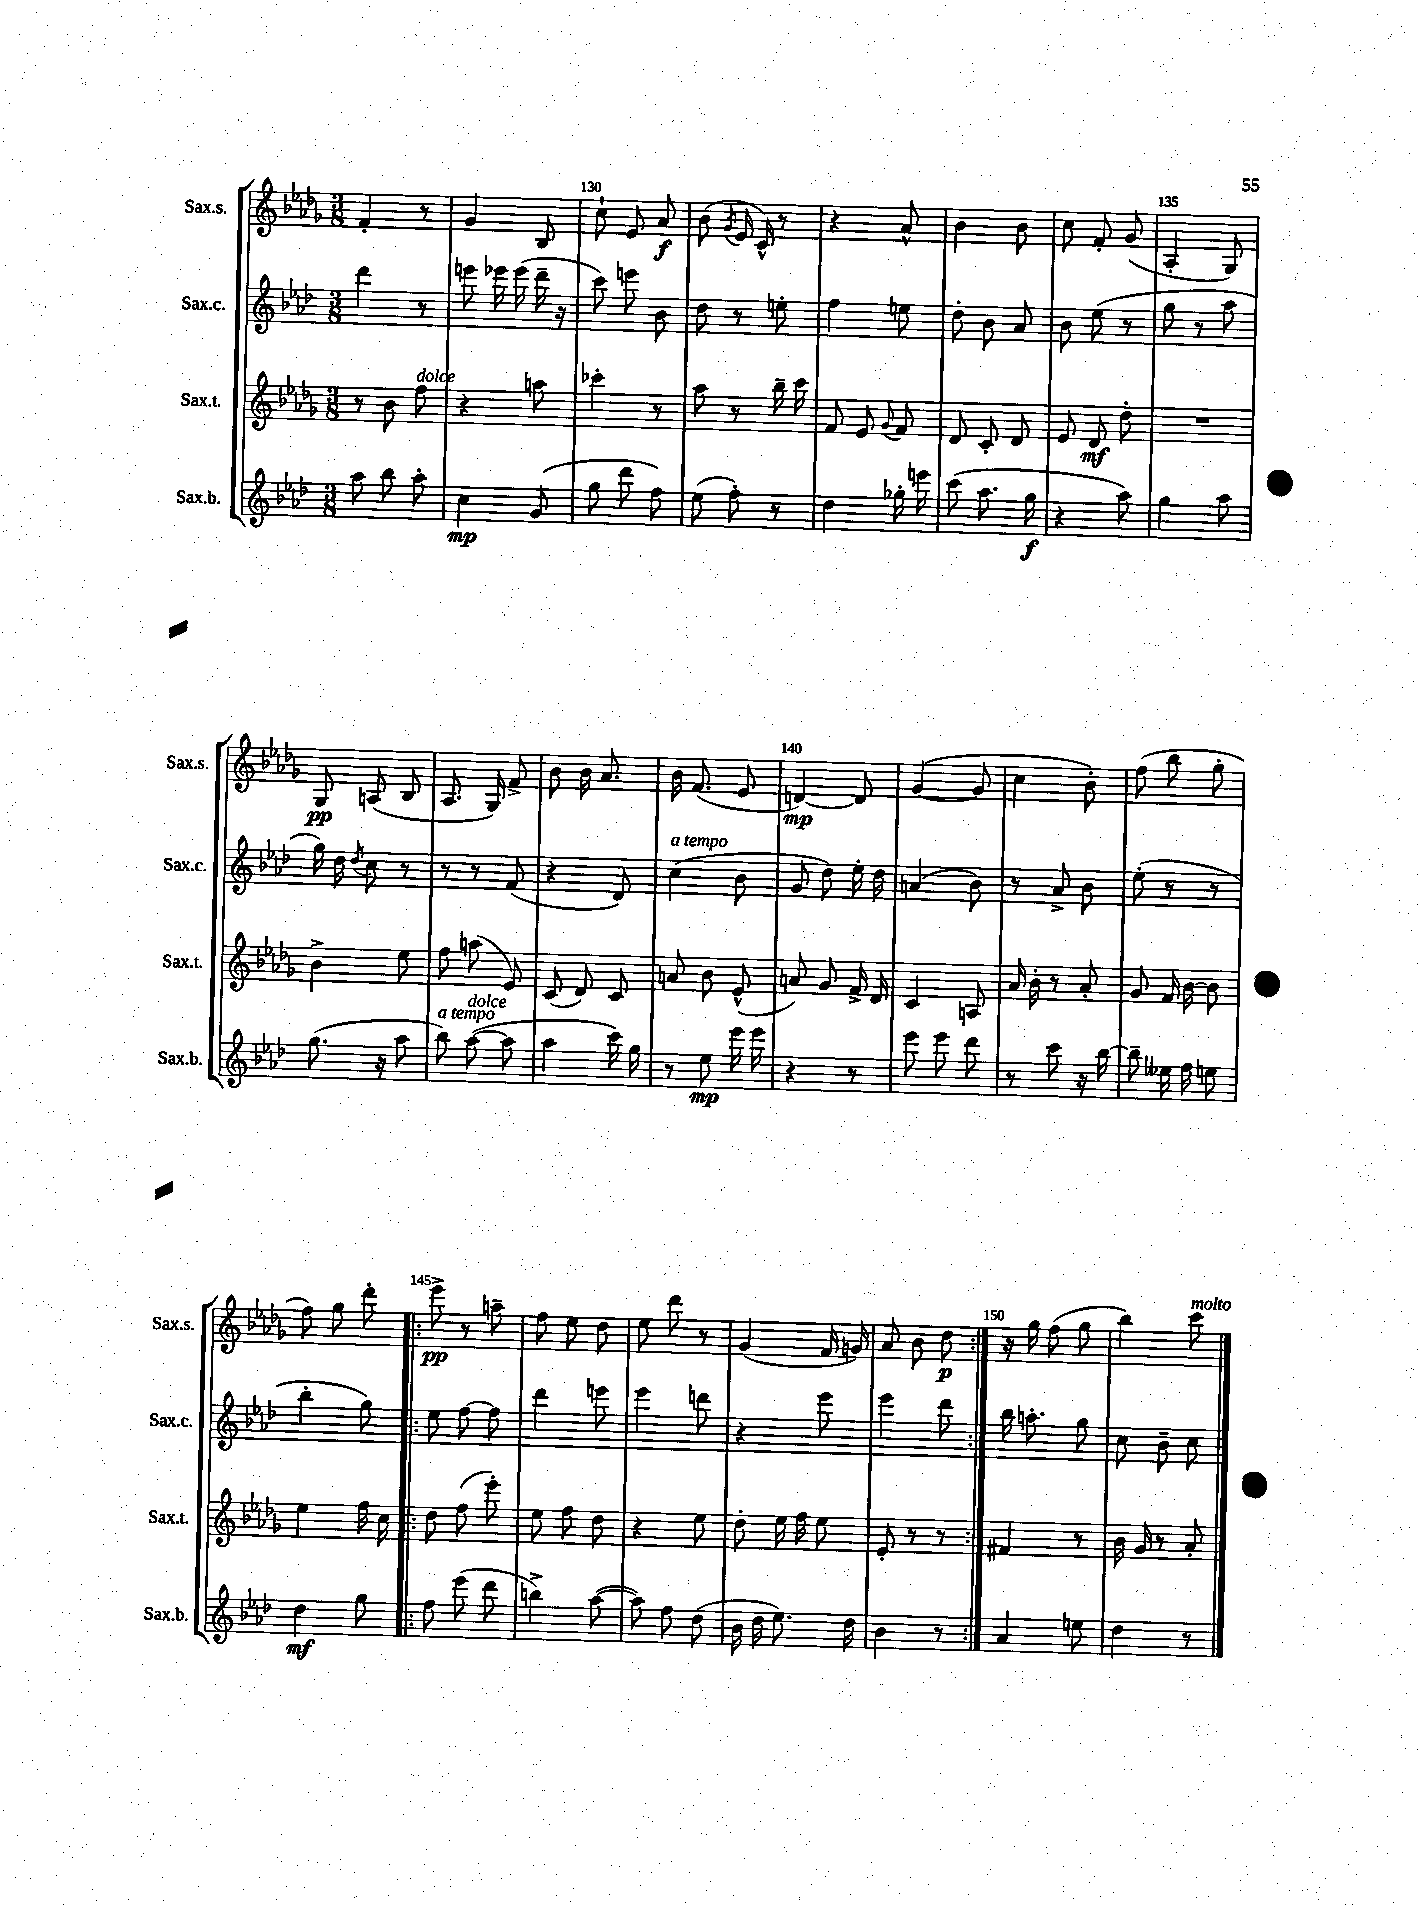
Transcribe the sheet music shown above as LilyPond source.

<<
\new StaffGroup <<
\new Staff = "s0" \with { instrumentName = "Sax.s." shortInstrumentName = "Sax.s." } {
    \clef treble \key des \major \numericTimeSignature \time 3/8
    \autoBeamOff f'4-. r8 |
    ges'4 bes8 |
    c''8-! ees'8 aes'8\f |
    bes'8( \acciaccatura { ges'8 } ees'16 c'16-^) r8 |
    r4 aes'8-^ |
    bes'4 bes'8 |
    c''8 f'8-. ges'8( |
    aes4-. ges8) |
    ges8\pp a8( bes8 |
    aes8. ges16) f'8-> |
    bes'8 bes'16 aes'8. |
    bes'16 f'8.( ees'8 |
    d'4~\mp) d'8 |
    ges'4~( ges'8 |
    c''4 bes'8-.) |
    f''8( bes''8 ges''8-. |
    f''8) ges''8 des'''8-. |
    \repeat volta 2 { ees'''8->\pp r8 a''8-- |
    f''8 ees''8 des''8 |
    ees''8 des'''8 r8 |
    ges'4( f'16 g'16) |
    aes'8 bes'8 des''8\p | }
    r16 ges''16 f''8( ges''8 |
    bes''4) c'''8^\markup { \italic "molto" } \bar "|." |
}
\new Staff = "s1" \with { instrumentName = "Sax.c." shortInstrumentName = "Sax.c." } {
    \clef treble \key aes \major \numericTimeSignature \time 3/8
    \autoBeamOff des'''4 r8 |
    e'''8 ees'''16 ees'''16( des'''16-- r16 |
    c'''8) e'''8 bes'8 |
    des''8 r8 e''8-. |
    f''4 e''8 |
    des''8-. bes'8 aes'8 |
    bes'8 ees''8( r8 |
    g''8 r8 aes''8 |
    g''16) des''16 \acciaccatura { des''8 } c''8 r8 |
    r8 r8 f'8( |
    r4 des'8) |
    c''4^\markup { \italic "a tempo" }( bes'8 |
    g'8 des''8) ees''16-. des''16 |
    a'4( bes'8) |
    r8 aes'8-> bes'8 |
    ees''8-.( r8 r8 |
    bes''4-. g''8) |
    \repeat volta 2 { ees''8 f''8~ f''8 |
    des'''4 e'''8 |
    ees'''4 d'''8 |
    r4 ees'''8 |
    ees'''4 des'''8 | }
    bes''16 a''8.-. g''8 |
    c''8 bes'8-- c''8 \bar "|." |
}
\new Staff = "s2" \with { instrumentName = "Sax.t." shortInstrumentName = "Sax.t." } {
    \clef treble \key des \major \numericTimeSignature \time 3/8
    \autoBeamOff r8 bes'8 f''8^\markup { \italic "dolce" } |
    r4 a''8 |
    ces'''4-. r8 |
    aes''8 r8 bes''16-- c'''16 |
    f'8 ees'8 \appoggiatura { ges'8 } f'8 |
    des'8 c'8-. des'8 |
    ees'8 des'8\mf des''8-. |
    R4. |
    bes'4-> ees''8 |
    f''8 a''8( ees'8) |
    c'8( des'8) c'8 |
    a'8 bes'8 ees'8-^( |
    a'8) ges'8 f'16-> des'16 |
    c'4 a8 |
    aes'16 bes'16-. r8 aes'8-. |
    ges'8 f'16 bes'16~ bes'8 |
    ees''4 f''16 c''16 |
    \repeat volta 2 { des''8 f''8( ees'''8-.) |
    ees''8 f''8 des''8 |
    r4 ees''8 |
    des''8-. ees''16 f''16 ees''8 |
    ees'8-. r8 r8 | }
    fis'4 r8 |
    bes'16 ges'16 r8 aes'8-. \bar "|." |
}
\new Staff = "s3" \with { instrumentName = "Sax.b." shortInstrumentName = "Sax.b." } {
    \clef treble \key aes \major \numericTimeSignature \time 3/8
    \autoBeamOff aes''8 bes''8 aes''8-. |
    c''4\mp g'8( |
    g''8 des'''8 f''8) |
    ees''8( f''8-.) r8 |
    des''4 ges''16-. e'''16 |
    c'''8( aes''8. g''16\f |
    r4 aes''8) |
    g''4 aes''8 |
    g''8.( r16 aes''8 |
    bes''8^\markup { \italic "a tempo" }) aes''8~^\markup { \italic "dolce" }( aes''8 |
    aes''4 c'''16) g''16 |
    r8 ees''8\mp ees'''16 ees'''16 |
    r4 r8 |
    ees'''8 ees'''8 des'''8 |
    r8 c'''8 r16 bes''16~ |
    bes''8-- eeses''16 f''16 e''8 |
    des''4\mf g''8 |
    \repeat volta 2 { f''8 ees'''8( des'''8 |
    b''4->) aes''8~( |
    aes''8) f''8 des''8( |
    bes'16 des''16 ees''8.) des''16 |
    bes'4 r8 | }
    aes'4 e''8 |
    des''4 r8 \bar "|." |
}
>>
>>
\layout { \context { \Score currentBarNumber = #128 \override BarNumber.break-visibility = ##(#f #t #t) barNumberVisibility = #(every-nth-bar-number-visible 5) } }
